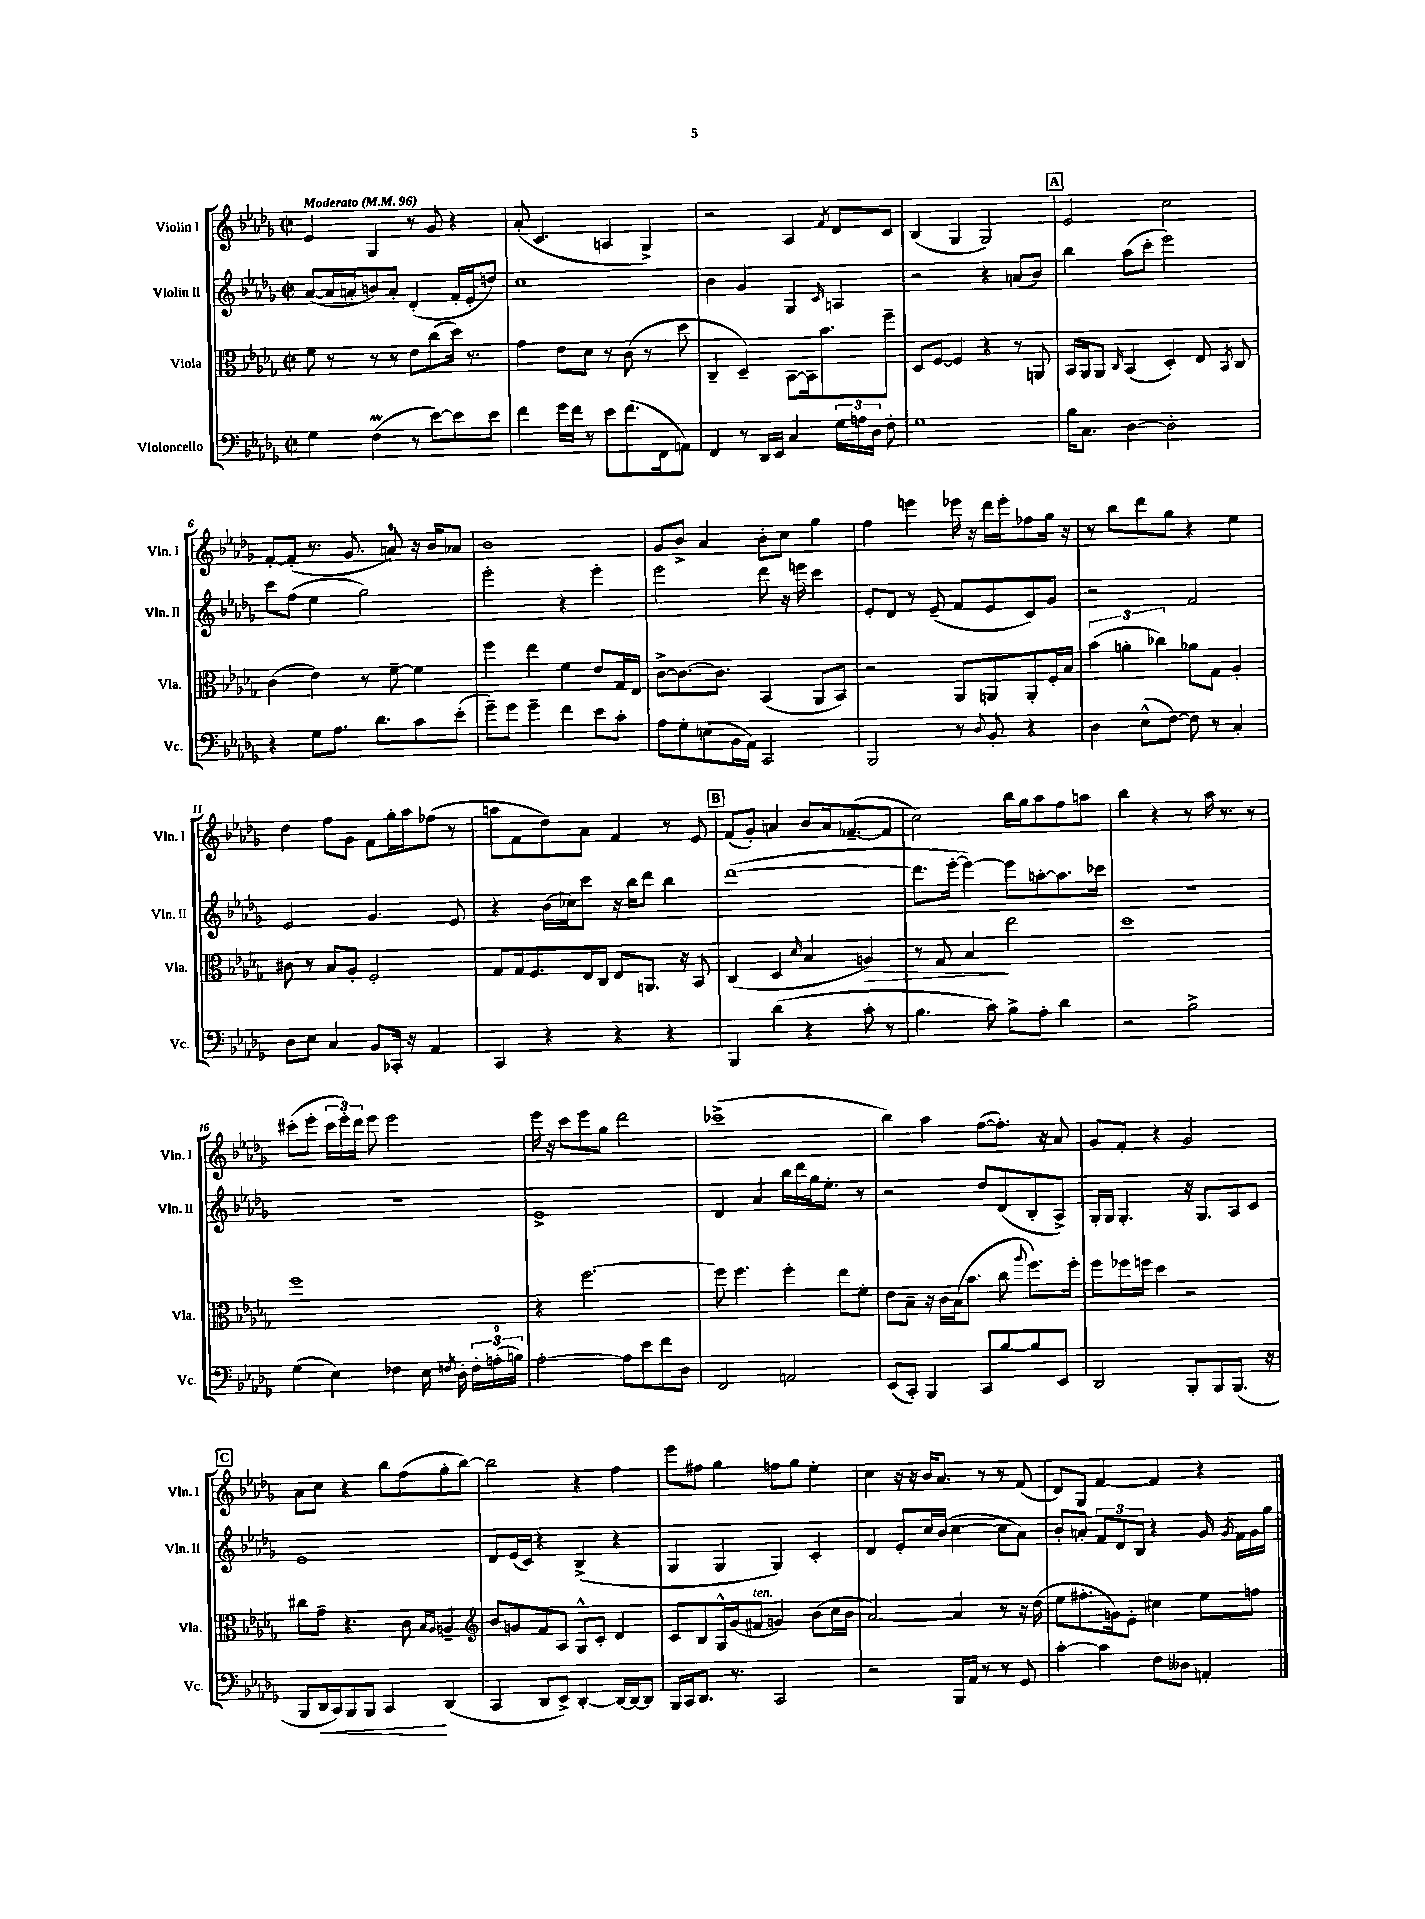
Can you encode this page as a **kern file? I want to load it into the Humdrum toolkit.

**kern	**kern	**kern	**kern
*staff4	*staff3	*staff2	*staff1
*clefF4	*clefC3	*clefG2	*clefG2
*k[b-e-a-d-g-]	*k[b-e-a-d-g-]	*k[b-e-a-d-g-]	*k[b-e-a-d-g-]
*M2/2	*M2/2	*M2/2	*M2/2
*met(c|)	*met(c|)	*met(c|)	*met(c|)
*MM96	*MM96	*MM96	*MM96
4G-	8f	([8a-	4e-
.	8r	16a-]	.
.	.	16a'	.
(4F	8r	8b)	4G-
.	8r	8a'	.
8r	8e-	(4d-'	8r
[8e-)	(8cc	.	8g-
8e-]	16dd-)	16f'	4r
.	8.r	16e-'	.
8e-	.	8dd)	.
=	=	=	=
4f	4g-	1cc	(8a-'
.	.	.	4.c
16g-	8e-	.	.
16f	.	.	.
8r	8d-	.	.
8e-	8r	.	4A
(8.f	(8c	.	.
.	8r	.	4G-^)
16FF	.	.	.
8AA)	8dd-	.	.
=	=	=	=
4FF	4C~	4b-	2r
8r	4D-~)	4g-	.
16DD-	.	.	.
16EE-	.	.	.
4C	[8BB-	4G-	4A-
.	16BB-]	.	.
.	8.b-	.	.
.	.	16qqc	8qf
24G-	.	4A	8d-
24A	.	.	.
24D-	.	.	.
8F'	8ff~	.	8c
=	=	=	=
1G-	8D-	2r	(4B-
.	[8F	.	.
.	4F]	.	4G-
.	4r	4r	2G-)
.	8r	(8a	.
.	8AA	8b-)	.
=	=	=	=
16B-	16BB-	4bb-	2e-
8.C	16AA-	.	.
.	8AA-	.	.
.	16qqC	.	.
[4D-	(4BB-	(8aa-	.
.	.	8ccc'	.
2D-']	4D-')	2eee-)	2cc
.	8E-	.	.
.	8qBB-	.	.
.	8C	.	.
=	=	=	=
4r	(4c	8ccc	[8f'
.	.	(8ff	(8f']
8G-	4e-)	4ee-	8.r
8.A-	.	.	.
.	.	.	8.g-
.	8r	2gg-)	.
8.d-	.	.	.
.	[8f~	.	8a)
8c	4f]	.	16r
.	.	.	16b-
(8e-'	.	.	8a-
=	=	=	=
8g-~)	4ff	2eee-'	1b-
8g-	.	.	.
4g-~	4ee-	.	.
4f	4f	4r	.
8e-	8e-	4eee-'	.
8c'	16G-	.	.
.	16E-	.	.
=	=	=	=
8A-	[8c^	2eee-	8g-
8G-'	8.c_	.	8b-^
(8E	.	.	4a-
.	8.c]	.	.
16BB-	.	.	.
16AA-)	.	.	.
2CC	(4BB-	8ddd-	8b-'
.	.	16r	8cc
.	.	16eee	.
.	8AA-	4ccc	4gg-
.	8BB-)	.	.
=	=	=	=
2BBB-	2r	8e-'	4ff
.	.	8d-	.
.	.	8r	4eee
.	.	(8e-~	.
8r	8AA-	8f	16eee-
.	.	.	16r
8qqD-	.	.	.
8BB-'	8AA	8e-	16ddd-
.	.	.	16eee-'
4r	8AA'	8c)	8ff-
.	16F'	8g-	16gg-
.	16B-	.	16r
=	=	=	=
4D-	(6b-	2r	8r
.	.	.	8bb-
.	6a'	.	.
(8E-^^	.	.	8ddd-
.	6cc-)	.	.
[8F)	.	.	8gg-
8F]	8a-	2f	4r
8r	8G-	.	.
4C'	4A-'	.	4ee-
=	=	=	=
8D-	8c#	2e-	4dd-
8E-	8r	.	.
4C	8B-	.	8ff
.	8A-'	.	8g-
8BB-	2F'	4.g-	8f
16CC-'	.	.	16gg-'
16r	.	.	16aa-
4AA-	.	.	(8ff-
.	.	8e-	8r
=	=	=	=
4CC	8G-	4r	8aa
.	16G-	.	8f
.	8.F	.	.
4r	.	(16b-	8dd-)
.	.	16cc-)	.
.	16E-	8ccc	8a-
.	16C	.	.
4r	8E-	16r	4f
.	.	16bb-	.
.	8.AA	8ddd-	.
4r	.	4bb-	8r
.	16r	.	.
.	8BB-	.	8e-
=	=	=	=
4BBB-	(4C	([1ddd-	(8f
.	.	.	8g-')
(4d-	4D-	.	4a
.	16qqd-	.	.
4r	4B-	.	8b-
.	.	.	16a
.	.	.	([8.f-~
8c'	4A)	.	.
8r	.	.	8f-]
=	=	=	=
4.B-	8r	8.ddd-]	2cc)
.	8G-	.	.
.	.	[16eee-'	.
.	4B-	4eee-_)	.
8c)	.	.	.
8B-^	2ee-	8eee-]	16bb-
.	.	.	16gg-
8A-'	.	[8aa'	8aa-
4d-	.	8.aa]	8ff
.	.	.	8aa
.	.	16ccc-	.
=	=	=	=
2r	1dd-	1r	4bb-
.	.	.	4r
2B-^	.	.	8r
.	.	.	16aa-
.	.	.	8.r
.	.	.	8r
=	=	=	=
(4G-	1ff	1r	(8ccc#'
.	.	.	8eee-'
4E-)	.	.	24ccc#
.	.	.	24eee-')
.	.	.	24ddd-
.	.	.	8eee-
4F-	.	.	2eee-
16E-	.	.	.
8qF	.	.	.
16D-'	.	.	.
24F'	.	.	.
(24A'	.	.	.
24B)	.	.	.
=	=	=	=
[2A-'	4r	1e-^	16eee-
.	.	.	16r
.	.	.	8ccc
.	[2.ff	.	8eee-
.	.	.	8gg-
8A-]	.	.	2ddd-
8e-	.	.	.
8f	.	.	.
8D-	.	.	.
=	=	=	=
2FF	8ff]	4d-	(1ccc-^
.	4.ff	.	.
.	.	4a-	.
2AA	4ff'	16bb-	.
.	.	16ddd-	.
.	.	16gg-	.
.	.	8.ee-'	.
.	8ee-	.	.
.	8f'	8r	.
=	=	=	=
(8EE-	8e-	2r	4bb-)
8CC')	8B-~	.	.
4BBB-	16r	.	4aa-
.	16c	.	.
.	(16B-	.	.
.	8.b-	.	.
8CC	.	8dd-	([8ff
[8B-	8cc	(8d-	8.ff'])
.	8qqaa-	.	.
8B-]	8.ff)	8B-'	.
.	.	.	16r
8EE-	.	8A-^)	8a-
.	16ff'	.	.
=	=	=	=
2DD-	8ff	16G-'	8g-
.	.	16G-	.
.	16ff-	4.G-'	8f'
.	16ff	.	.
.	4dd-	.	4r
8BBB-'	2r	16r	2g-
.	.	8.G-	.
8BBB-	.	.	.
(8.BBB-	.	8A-	.
.	.	8c	.
16r	.	.	.
=	=	=	=
8BBB-	8cc#	1e-	8a-
16DD-	8g-~	.	8cc
16CC)	.	.	.
8BBB-	4.r	.	4r
8BBB-	.	.	.
4CC	.	.	8bb-
.	8c	.	(8ff
.	16qqB-	.	.
.	16qqA-	.	.
(4DD-	4A~	.	8gg-'
.	.	.	[8bb-)
=	=	=	=
*	*clefG2	*	*
4CC	8b-	8d-	2bb-]
.	8g	(16e-	.
.	.	16c)	.
8DD-	8f	4r	.
8EE-^)	8A-	.	.
[4DD-'	8G-^^	(4B-^	4r
.	8c'	.	.
16DD-_	4d-	4r	4ff
16DD-_	.	.	.
8DD-]	.	.	.
=	=	=	=
16BBB-	8c	4G-	8eee-
16CC	.	.	.
8.DD-	8B-	.	8ff#
.	16G-^^	4G-	4gg-
8.r	(16g-	.	.
.	8f#	.	.
2CC	4g)	4G-)	8ff
.	.	.	8gg-
.	(8b-	4c'	4ee-'
.	16cc	.	.
.	16b-	.	.
=	=	=	=
2r	[2a-)	4d-	4cc
.	.	8e-'	16r
.	.	.	16r
.	.	16cc	16b-
.	.	(16b-	8.a-
16BBB-	4a-]	[4cc	.
16AA-	.	.	.
8r	.	.	8r
8r	8r	8cc]	8r
8GG-	16r	8a-)	(8f
.	(16dd-	.	.
=	=	=	=
[4c'	8ee-	8b-'	8d-)
.	8.ff#'	8a'	8G-
4c]	.	12f	[4f
.	16g)	.	.
.	.	12d-	.
.	8e-'	.	.
.	.	12B-	.
8F	4cc#	4r	4f]
8D--	.	.	.
4AA'	8ee-	16g-	4r
.	.	8qg-	.
.	.	16f	.
.	8ff	16g-	.
.	.	16gg-	.
==	==	==	==
*-	*-	*-	*-
